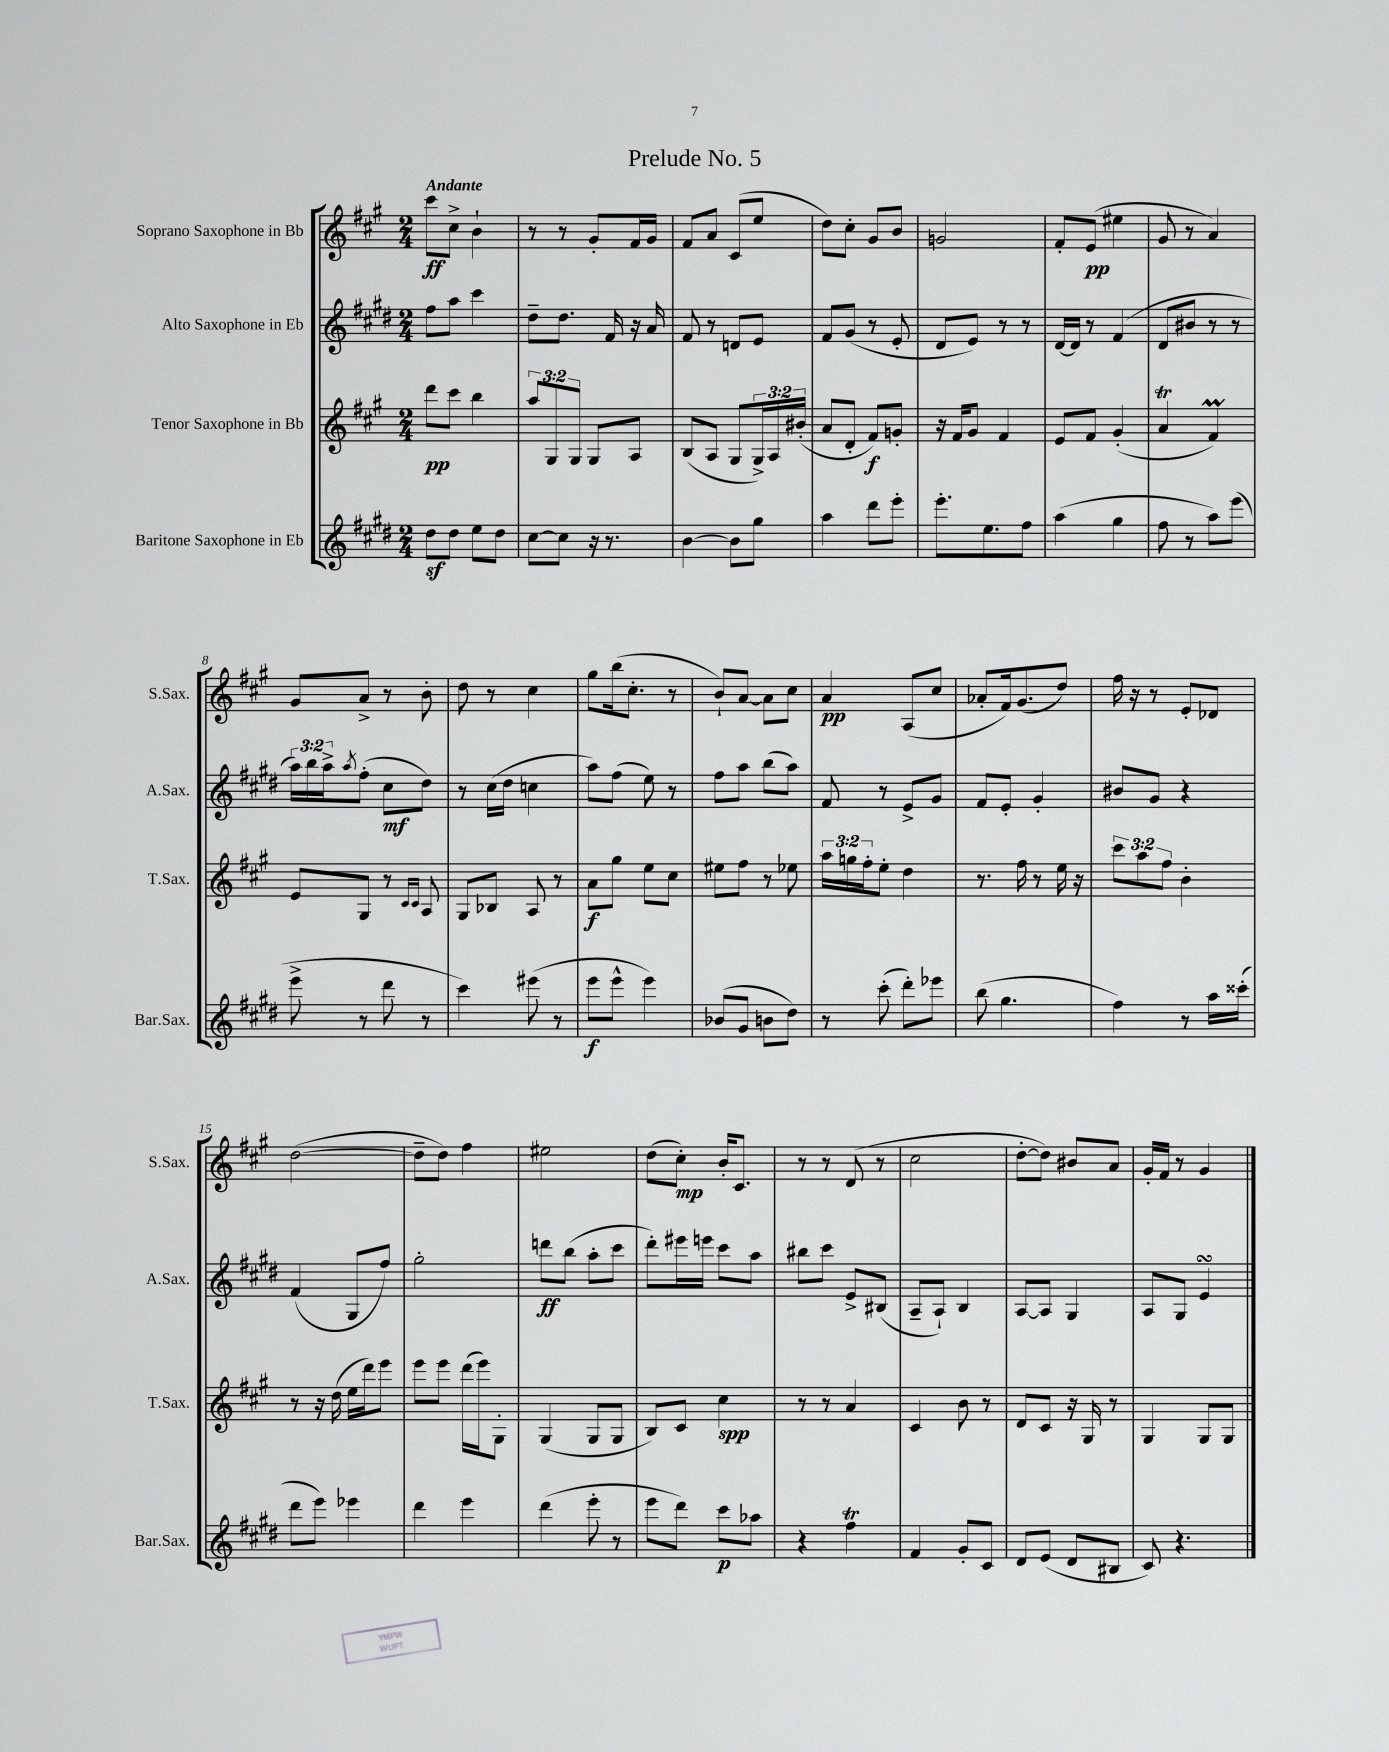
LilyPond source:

\header { title = "Prelude No. 5" }
<<
\new StaffGroup <<
\new Staff = "s0" \with { instrumentName = "Soprano Saxophone in Bb" shortInstrumentName = "S.Sax." } {
    \clef treble \key a \major \numericTimeSignature \time 2/4 \tempo "Andante"
    cis'''8\ff cis''8-> b'4-! |
    r8 r8 gis'8-. fis'16 gis'16 |
    fis'8 a'8 cis'8( e''8 |
    d''8) cis''8-. gis'8 b'8 |
    g'2 |
    fis'8-. e'8\pp( eis''4 |
    gis'8 r8 a'4) |
    gis'8 a'8-> r8 b'8-. |
    d''8 r8 cis''4 |
    gis''8 b''16( cis''8.-. r8 |
    b'8-!) a'8~ a'8 cis''8 |
    a'4\pp a8( cis''8 |
    aes'8-. fis'16) gis'8.( d''8) |
    fis''16 r16 r8 e'8-. des'8 |
    d''2~( |
    d''8-- d''8) fis''4 |
    eis''2 |
    d''8( cis''8-.\mp) b'16-. cis'8. |
    r8 r8 d'8( r8 |
    cis''2 |
    d''8~-. d''8) bis'8 a'8 |
    gis'16-. fis'16 r8 gis'4 \bar "|." |
}
\new Staff = "s1" \with { instrumentName = "Alto Saxophone in Eb" shortInstrumentName = "A.Sax." } {
    \clef treble \key e \major \numericTimeSignature \time 2/4 \override Staff.TupletNumber.text = #tuplet-number::calc-fraction-text
    fis''8 a''8 cis'''4 |
    dis''8-- dis''8. fis'16 r16 a'16 |
    fis'8 r8 d'8 e'8 |
    fis'8 gis'8( r8 e'8-. |
    dis'8 e'8) r8 r8 |
    dis'16~ dis'16 r8 fis'4( |
    dis'8 bis'8 r8 r8 |
    \tuplet 3/2 { a''16) b''16 a''16-> } \acciaccatura { a''8 } fis''8-.( cis''8\mf dis''8) |
    r8 cis''16( dis''16 c''4 |
    a''8) fis''8( e''8) r8 |
    fis''8 a''8 b''8( a''8) |
    fis'8 r8 e'8-> gis'8 |
    fis'8 e'8-. gis'4-. |
    bis'8 gis'8 r4 |
    fis'4( gis8 fis''8) |
    gis''2-. |
    d'''8\ff b''8( a''8-. cis'''8 |
    dis'''8-.) eis'''16 e'''16 cis'''8 a''8 |
    bis''8 cis'''8 e'8-> bis8( |
    a8-- a8-!) b4 |
    a8~ a8 gis4 |
    a8 gis8 e'4\turn \bar "|." |
}
\new Staff = "s2" \with { instrumentName = "Tenor Saxophone in Bb" shortInstrumentName = "T.Sax." } {
    \clef treble \key a \major \numericTimeSignature \time 2/4 \override Staff.TupletNumber.text = #tuplet-number::calc-fraction-text
    d'''8\pp cis'''8 b''4 |
    \tuplet 3/2 { a''8 gis8 gis8 } gis8 a8 |
    b8( a8 gis8 \tuplet 3/2 { gis16->) a16 bis'16-.( } |
    a'8 d'8-. fis'8\f) g'8-. |
    r16 fis'16 gis'8 fis'4 |
    e'8 fis'8 gis'4-.( |
    a'4\trill fis'4\prall) |
    e'8 gis8 r8 \grace { cis'16 cis'16 } a8 |
    gis8 bes8 a8 r8 |
    a'8\f gis''8 e''8 cis''8 |
    eis''8 fis''8 r8 ees''8 |
    \tuplet 3/2 { a''16 g''16 fis''16-. } e''8-. d''4 |
    r8. fis''16 r8 e''16 r16 |
    \tuplet 3/2 { cis'''8 a''8 fis''8 } b'4-. |
    r8 r16 d''16( e''16 d'''16) e'''8 |
    e'''8 e'''8 d'''16( e'''16) gis8-. |
    gis4( gis8 gis8 |
    b8) cis'8 cis''4\spp |
    r8 r8 a'4 |
    cis'4 b'8 r8 |
    d'8 cis'8 r16 gis16 r8 |
    gis4 gis8 gis8 \bar "|." |
}
\new Staff = "s3" \with { instrumentName = "Baritone Saxophone in Eb" shortInstrumentName = "Bar.Sax." } {
    \clef treble \key e \major \numericTimeSignature \time 2/4
    dis''8\sf dis''8 e''8 dis''8 |
    cis''8~ cis''8 r16 r8. |
    b'4~ b'8 gis''8 |
    a''4 dis'''8 e'''8-. |
    e'''8.-. e''8. fis''8 |
    a''4( gis''4 |
    fis''8 r8 a''8) e'''8( |
    e'''8-> r8 dis'''8 r8 |
    cis'''4) eis'''8( r8 |
    e'''8\f e'''8-^ e'''4) |
    bes'8( gis'8 b'8 dis''8) |
    r8 cis'''8-.( dis'''8-.) ees'''8 |
    b''8( gis''4. |
    fis''4) r8 a''16 cisis'''16-.( |
    dis'''8 e'''8) ees'''4 |
    dis'''4 e'''4 |
    dis'''4( e'''8-. r8 |
    e'''8 dis'''8) cis'''8\p aes''8 |
    r4 fis''4\trill |
    fis'4 gis'8-. cis'8 |
    dis'8 e'8( dis'8 bis8 |
    cis'8) r4. \bar "|." |
}
>>
>>
